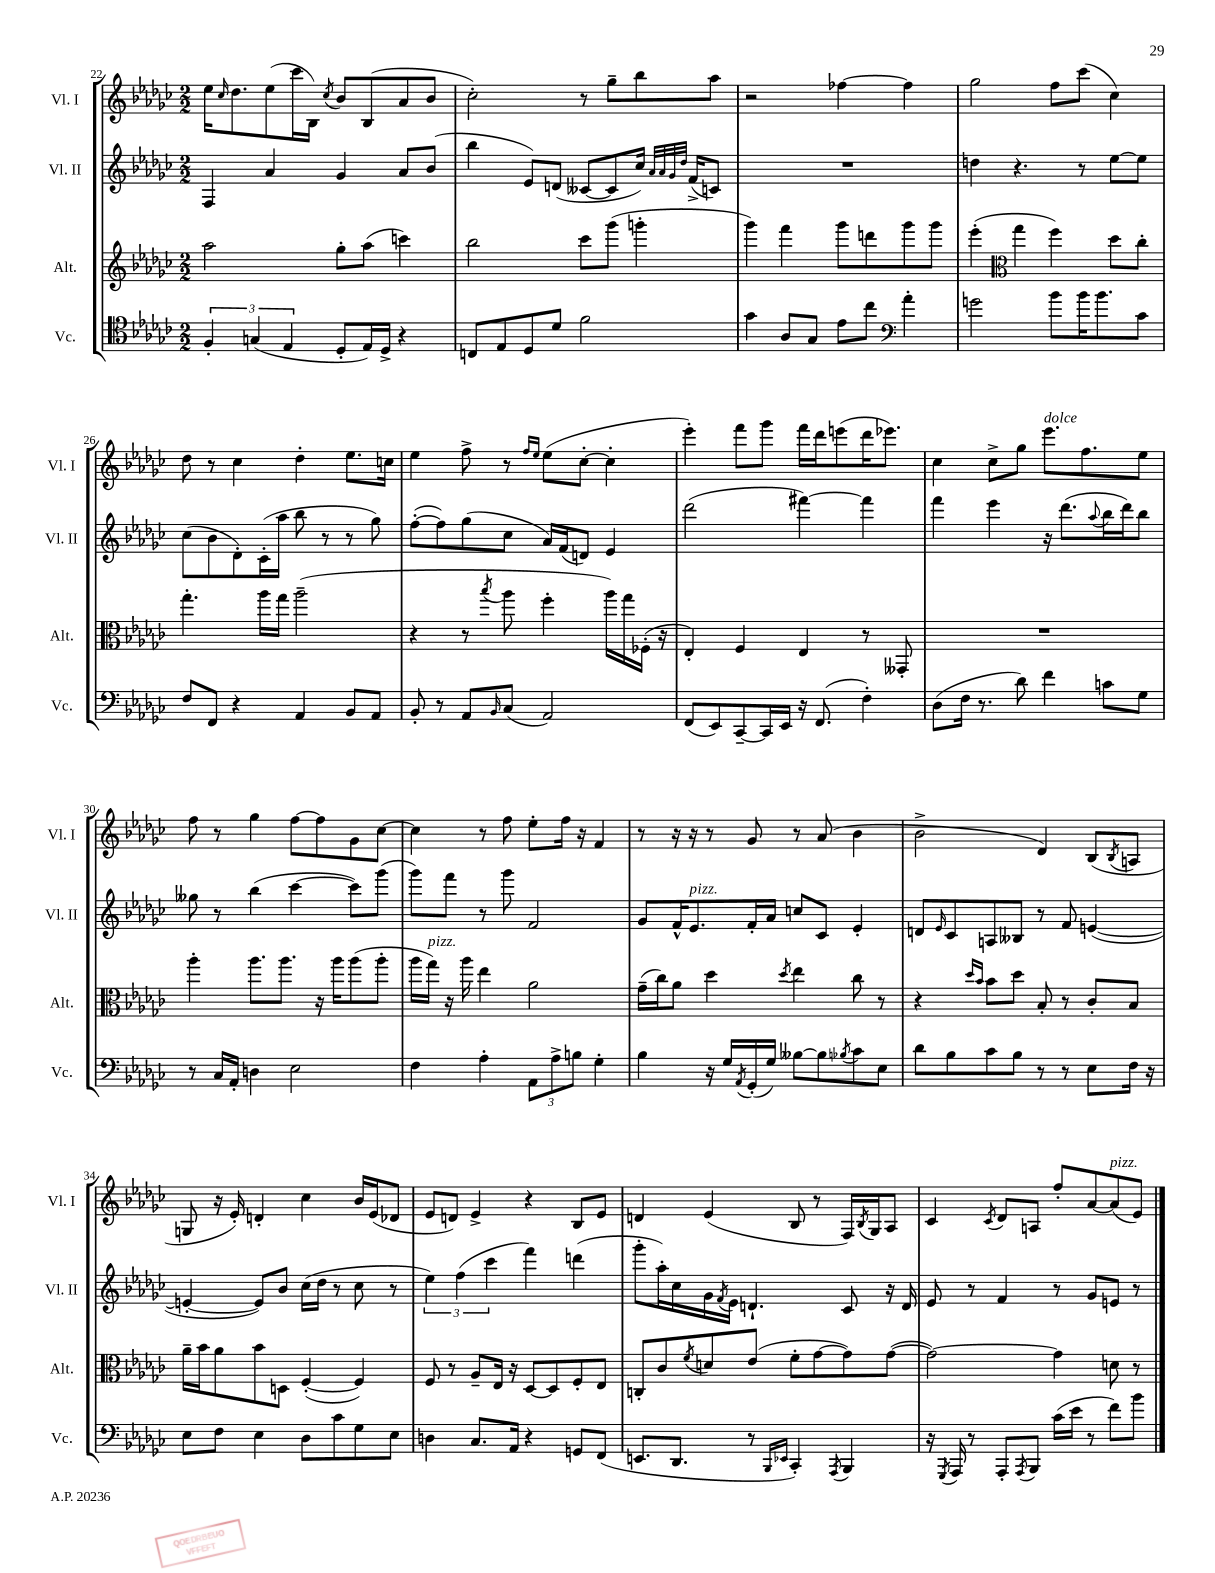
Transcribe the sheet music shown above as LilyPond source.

<<
\new StaffGroup <<
\new Staff = "s0" \with { instrumentName = "Vl. I" shortInstrumentName = "Vl. I" } {
    \clef treble \key ges \major \numericTimeSignature \time 2/2
    ees''16 \grace { ces''16 } des''8. ees''8( ces'''16 bes16) \acciaccatura { ces''8 } bes'8 bes8( aes'8 bes'8 |
    ces''2-.) r8 ges''8-- bes''8 aes''8 |
    r2 fes''4~ fes''4 |
    ges''2 f''8 ces'''8( ces''4) |
    des''8 r8 ces''4 des''4-. ees''8. c''16 |
    ees''4 f''8-> r8 \grace { f''16 ees''16 } ees''8( ces''8~-. ces''4-. |
    ees'''4-.) f'''8 ges'''8 f'''16 des'''16 e'''8( des'''16 ees'''8.) |
    ces''4 ces''8-> ges''8 ees'''8.^\markup { \italic "dolce" } f''8. ees''8 |
    f''8 r8 ges''4 f''8~ f''8 ges'8 ces''8~ |
    ces''4 r8 f''8 ees''8-. f''16 r16 f'4 |
    r8 r16 r16 r8 ges'8 r8 aes'8( bes'4 |
    bes'2-> des'4) bes8( \acciaccatura { bes8 } a8 |
    g8 r16 ees'16-.) d'4-. ces''4 bes'16 ees'16( des'8 |
    ees'8 d'8) ees'4-> r4 bes8 ees'8 |
    d'4 ees'4( bes8 r8 f16) \acciaccatura { bes8 } ges16 aes8 |
    ces'4 \acciaccatura { ces'8 } des'8 a8 f''8-. aes'8~ aes'8^\markup { \italic "pizz." }( ees'8) \bar "|." |
}
\new Staff = "s1" \with { instrumentName = "Vl. II" shortInstrumentName = "Vl. II" } {
    \clef treble \key ges \major \numericTimeSignature \time 2/2
    f4 aes'4 ges'4 aes'8 bes'8( |
    bes''4 ees'8) d'8( ceses'8~ ceses'8 ces''16) \grace { aes'32 aes'32 ges'32 des''32 } f'16->( c'8) |
    R1 |
    d''4 r4. r8 ees''8~ ees''8 |
    ces''8( bes'8 des'8-.) ces'16-.( aes''16 bes''8 r8 r8 ges''8) |
    f''8~-.( f''8) ges''8( ces''8 aes'16) f'16( d'8) ees'4 |
    des'''2( fis'''4~) fis'''4 |
    f'''4 ees'''4 r16 des'''8.( \appoggiatura { aes''8 } bes''16 des'''16) bes''8 |
    geses''8 r8 bes''4( ces'''4~ ces'''8) ges'''8( |
    ges'''8) f'''8 r8 ges'''8 f'2 |
    ges'8 f'16-^ ees'8.^\markup { \italic "pizz." } f'16-. aes'16 c''8 ces'8 ees'4-. |
    d'8 \grace { ees'16 } ces'8 a8 beses8 r8 f'8 e'4~( |
    e'4~-. e'8) bes'8 ces''16( des''16 r8 ces''8 r8 |
    \tuplet 3/2 { ees''4) f''4( ces'''4 } f'''4) d'''4( |
    ges'''8-. aes''16-.) ces''16 ges'16 \acciaccatura { f'8 } ees'16 d'4.-! ces'8 r16 d'16 |
    ees'8 r8 f'4 r8 ges'8 e'8 r8 \bar "|." |
}
\new Staff = "s2" \with { instrumentName = "Alt." shortInstrumentName = "Alt." } {
    \clef treble \key ges \major \numericTimeSignature \time 2/2
    aes''2 ges''8-. aes''8( c'''4) |
    bes''2 ces'''8 ges'''8( g'''4-. |
    ges'''4) f'''4 ges'''8 d'''8 ges'''8 ges'''8 |
    ees'''4-.( \clef alto ges''4 f''4) des''8 ces''8-. |
    ges''4.-. aes''16 ges''16 aes''2--( |
    r4 r8 \acciaccatura { bes''8 } aes''8 f''4-. aes''16) ges''16 fes16-.( r16 |
    ees4-.) f4 ees4 r8 geses,8-. |
    R1 |
    aes''4-. aes''8. aes''8. r16 aes''16 aes''8( aes''8-. |
    aes''16 ges''16^\markup { \italic "pizz." }) r16 aes''16 ees''4 aes'2 |
    ges'16--( ces''16) aes'8 des''4 \acciaccatura { des''8 } ees''4 ces''8 r8 |
    r4 \grace { des''16 bes'16 } bes'8 des''8 bes8-. r8 ces'8-. bes8 |
    aes'16-- bes'16 aes'8 bes'8 d8 f4~-.( f4) |
    f8 r8 aes8-- ees16 r16 des8~ des8 f8-. ees8 |
    c8-. ces'8 \acciaccatura { f'8 } d'8 ees'8( f'8-. ges'8~ ges'8) ges'8~( |
    ges'2~) ges'4 d'8 r8 \bar "|." |
}
\new Staff = "s3" \with { instrumentName = "Vc." shortInstrumentName = "Vc." } {
    \clef tenor \key ges \major \numericTimeSignature \time 2/2
    \tuplet 3/2 { f4-. g4( ees4 } des8-. ees16) des16-> r4 |
    c8 ees8 des8 des'8 f'2 |
    ges'4 aes8 ges8 ees'8 ces''8 \clef bass aes'4-. |
    g'2 bes'8 bes'16 bes'8. ces'8 |
    f8 f,8 r4 aes,4 bes,8 aes,8 |
    bes,8-. r8 aes,8 \grace { bes,16 } ces8( aes,2) |
    f,8( ees,8) ces,8~-- ces,16 ees,16 r16 f,8.( f4-.) |
    des8( f16 r8. des'8) f'4 c'8 ges8 |
    r8 ces16 aes,16-. d4 ees2 |
    f4 aes4-. \tuplet 3/2 { aes,8 aes8-> b8 } ges4-. |
    bes4 r16 ges16 \acciaccatura { aes,8 } ges,16-.( ges16) beses8~ beses8 \acciaccatura { bes8 } ces'8 ees8 |
    des'8 bes8 ces'8 bes8 r8 r8 ees8 f16 r16 |
    ees8 f8 ees4 des8 ces'8 ges8 ees8 |
    d4 ces8. aes,16 r4 g,8 f,8( |
    e,8. des,8. r8 \grace { bes,,16 ees,16 } ces,4-.) \acciaccatura { aes,,8 } bes,,4 |
    r16 \acciaccatura { ges,,8 } aes,,16 r8 aes,,8-. \acciaccatura { aes,,8 } bes,,8 ces'16( ees'16 r8 f'8) bes'8 \bar "|." |
}
>>
>>
\layout { \context { \Score currentBarNumber = #22 } }
